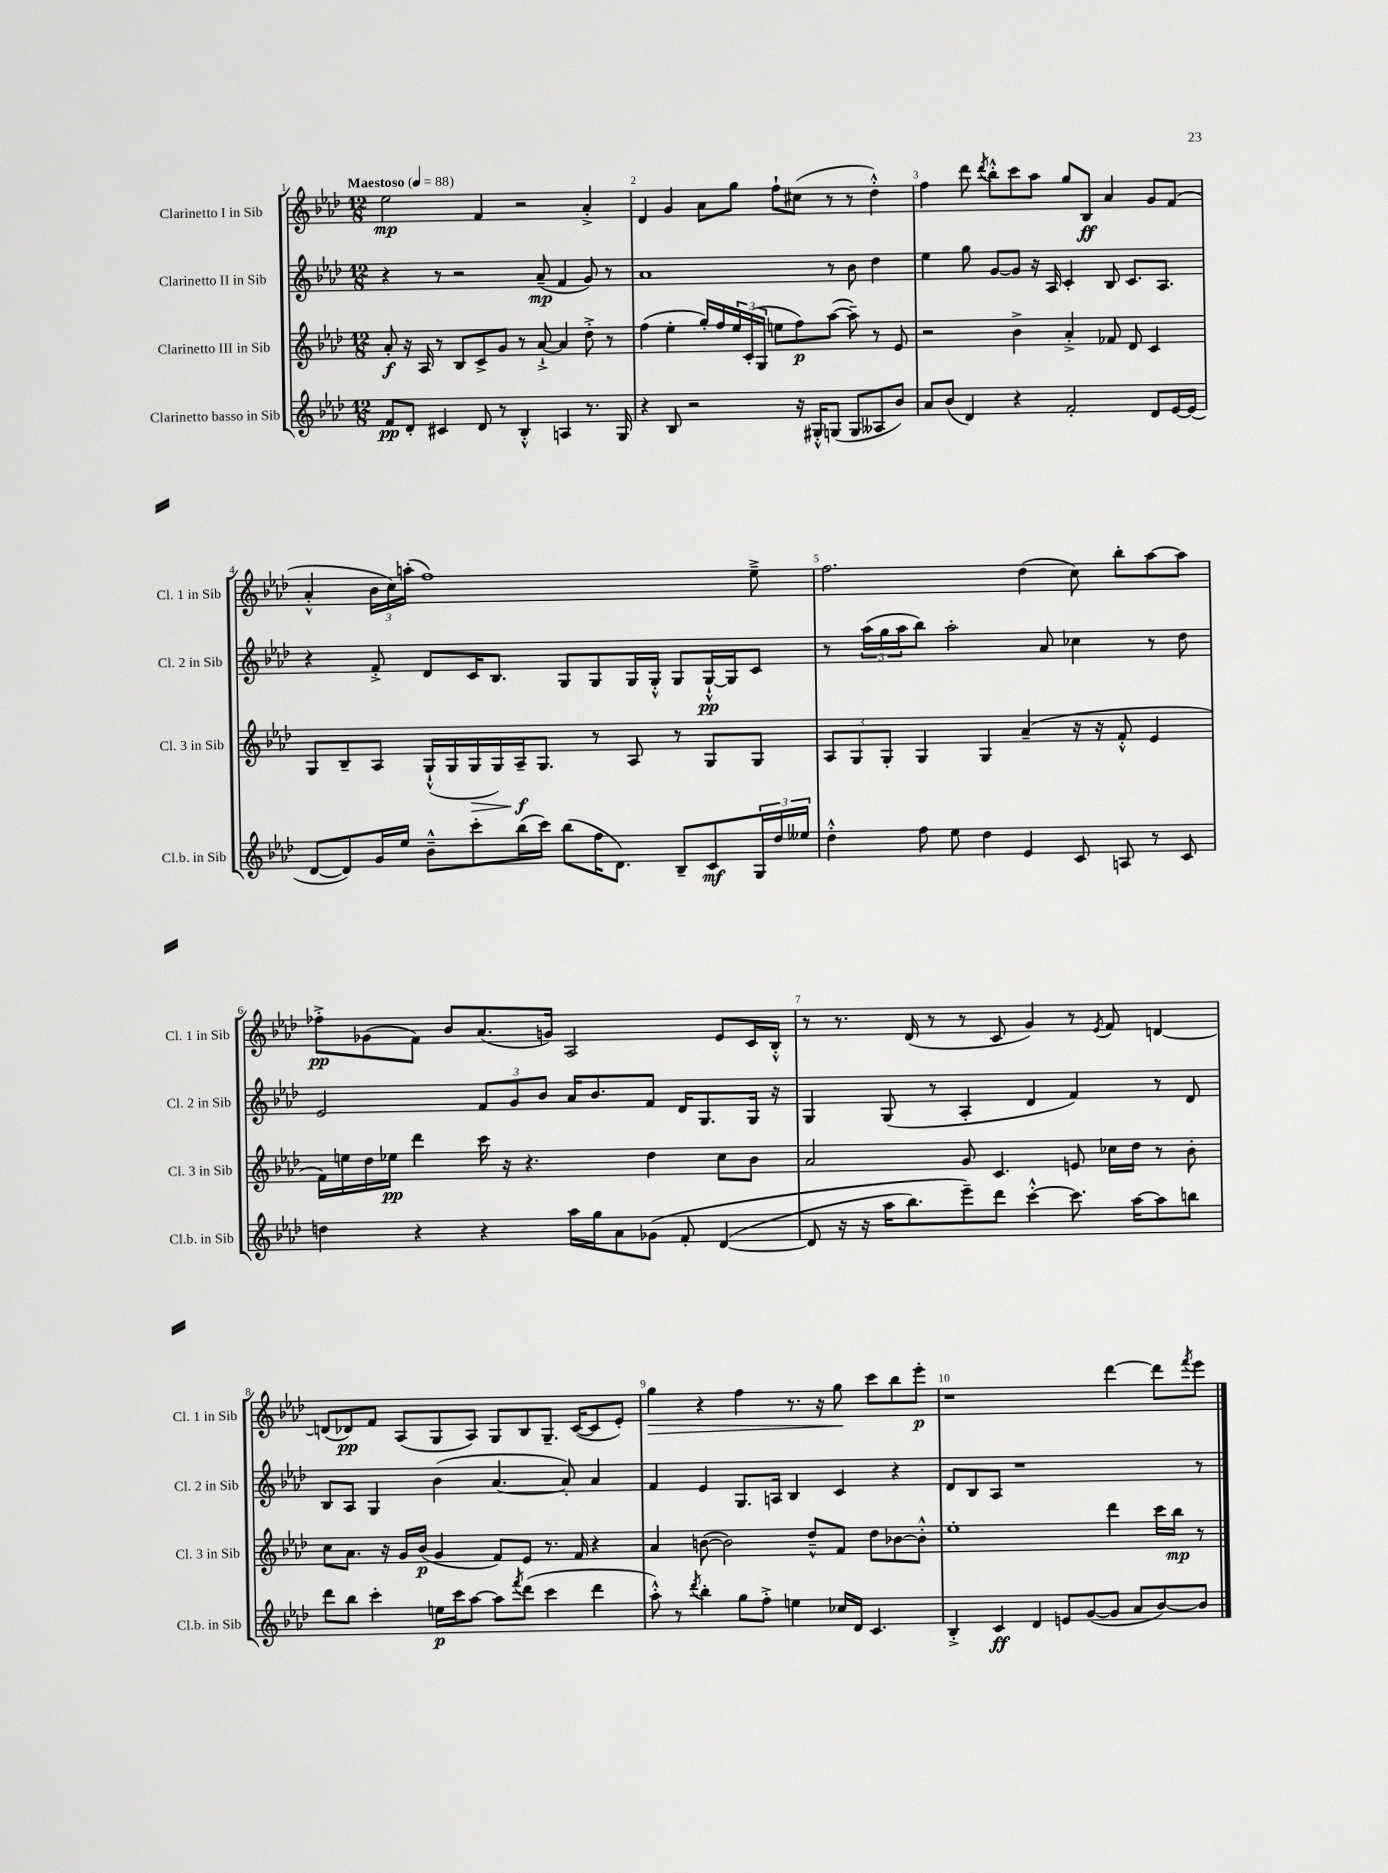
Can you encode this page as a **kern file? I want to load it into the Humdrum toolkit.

**kern	**kern	**kern	**kern
*staff4	*staff3	*staff2	*staff1
*clefG2	*clefG2	*clefG2	*clefG2
*k[b-e-a-d-]	*k[b-e-a-d-]	*k[b-e-a-d-]	*k[b-e-a-d-]
*M12/8	*M12/8	*M12/8	*M12/8
*MM88	*MM88	*MM88	*MM88
8f	8a-'	4r	2ee-
8d-'	16r	.	.
.	16A-	.	.
4c#	8r	8r	.
.	8B-	2r	.
8d-	8c^	.	4f
8r	8g	.	.
4B-'^^	8r	.	2r
.	[8a-`^	(8a-~	.
4A	4a-]	4f	.
8.r	8dd-'^	8g)	4a-'^
.	8r	8r	.
16G	.	.	.
=	=	=	=
4r	(4ff	1a-	4d-
8B-	4ee-'	.	4g
2r	.	.	.
.	16gg')	.	8a-
.	16ff	.	.
.	24ee-	.	8gg
.	(24c'	.	.
.	24G	.	.
.	8ee	.	8ff`
16r	8ff)	.	(8cc#
16G#'^^	.	.	.
(8G	([8aa-	8r	8r
8G	8aa-~])	8b-	8r
8A--	8r	4dd-	4dd-'^^)
8b-)	8e-	.	.
=	=	=	=
8a-	2r	4ee-	4ff
(8b-	.	.	.
4d-)	.	8gg	8ddd-
.	.	.	8qddd-
.	.	[8g	8bb-'^^
4r	4b-^	8g]	8ccc
.	.	16r	8aa-
.	.	16A-	.
2f'	4a-'^	4c'	8gg
.	.	.	8B-
.	8f-	8B-	4a-
.	8d-	8.c	.
8d-	4c	.	8g
.	.	8.A-	.
[16e-	.	.	(8f
(16e-]	.	.	.
=	=	=	=
[8d-	8G	4r	4a-'^^
8d-])	8B-~	.	.
16g	8A-	8f'^	24b-
.	.	.	24cc)
16ee-	.	.	.
.	.	.	(24aa'
8b-~^^	(16G`^^	8d-	1ff)
.	16G	.	.
8ccc'	16G	16c	.
.	16G)	8.B-	.
(16bb-	16A-~	.	.
16ccc)	8.G	.	.
(8bb-	.	8G	.
16ff	8r	8G	.
8.d-)	.	.	.
.	8A-	16G	.
.	.	16G'^^	.
8B-~	8r	8G	.
8c	8G	[16G`^^	.
.	.	16G]	.
24G	8G	8c	8ee-~^
24dd-	.	.	.
24ee--	.	.	.
=	=	=	=
4dd-'^^	12A-	8r	2.ff
.	12G	.	.
.	.	(24aa-	.
.	12G'	24gg	.
.	.	24aa-	.
8ff	4G	8bb-)	.
8ee-	.	2aa-'	.
4dd-	4G	.	.
4e-	(4a-~	.	(4dd-
.	.	8a-	.
8c	16r	4cc-	8cc)
.	16r	.	.
8A	8f'^^	.	8bb-'
8r	4e-	8r	[8aa-
8c	.	8dd-	8aa-]
=	=	=	=
4dd	16f)	2e-	8ff-'^
.	16ee	.	.
.	16dd-	.	(8g-
.	16ee-	.	.
4r	4ddd-	.	8f)
.	.	.	8b-
4r	16ccc	12f	(8.a-
.	16r	.	.
.	.	12g	.
.	4.r	.	.
.	.	12b-	.
.	.	.	16g)
16aa-	.	16a-	2A-
16gg	.	8.b-	.
8a-	.	.	.
&(8g-	4dd-	8f	.
8f'	.	16d-	.
.	.	8.G	.
([4d-	8cc	.	8e-
.	8b-	16G	16c
.	.	16r	16B-'^^
=	=	=	=
8d-]	2a-	4G	8r
16r	.	.	8.r
16r	.	.	.
16aa-	.	(8G	.
8.bb-)	.	.	(16d-
.	.	8r	8r
8eee-~&)	8g	4A-'	8r
8ddd-	4.c	.	8c
[4ccc'^^	.	4d-	4g)
8.ccc]	8e	4f)	8r
.	.	.	8qe-
.	16cc-	.	8f
[16aa-	16dd-	.	.
8aa-]	8r	8r	[4d
8bb	8b-'	8d-	.
=	=	=	=
8ddd-	8cc	8B-	(8d]
8bb-	8.a-	8A-	8d-)
4ccc'	.	4G	8f
.	16r	.	.
.	16g	.	(8A-
.	(16b-	.	.
16ee	4g	(4b-	8G
16ccc	.	.	.
[8aa-	.	.	8A-)
8aa-]	8f)	[4.a-	8G
8qfff	.	.	.
(8ddd-	8e-	.	8B-
4ccc	8.r	.	8.G~
.	.	8a-'])	.
.	16f	.	([16c
4ddd-	4r	4a-	8c]
.	.	.	8e-')
=	=	=	=
8aa-'^^)	4a-	4f	4gg
8r	.	.	.
8qddd-	.	.	.
4bb-'	([8b	4e-	4r
.	2b])	.	.
8gg	.	8.G	4ff
8ff'^	.	.	.
.	.	16A	.
4ee	.	4B-	8.r
.	8dd-~^^	.	.
.	.	.	16r
16cc-	8f	4c	8gg
16d-	.	.	.
4.c	8dd-	.	8ccc
.	[8b-	4r	8bb-
.	8b-'^^]	.	8eee-'
=	=	=	=
4B-'^	1ee-'	8d-	1r
.	.	8B-	.
4c	.	8A-	.
.	.	1r	.
4d-	.	.	.
8e	.	.	.
([8g	.	.	.
8g]	4ddd-	.	[4ddd-
8a-	.	.	.
[8b-)	16ccc	.	8ddd-]
.	16bb-	.	.
.	.	.	8qfff
8b-]	8r	8r	8eee-
==	==	==	==
*-	*-	*-	*-
